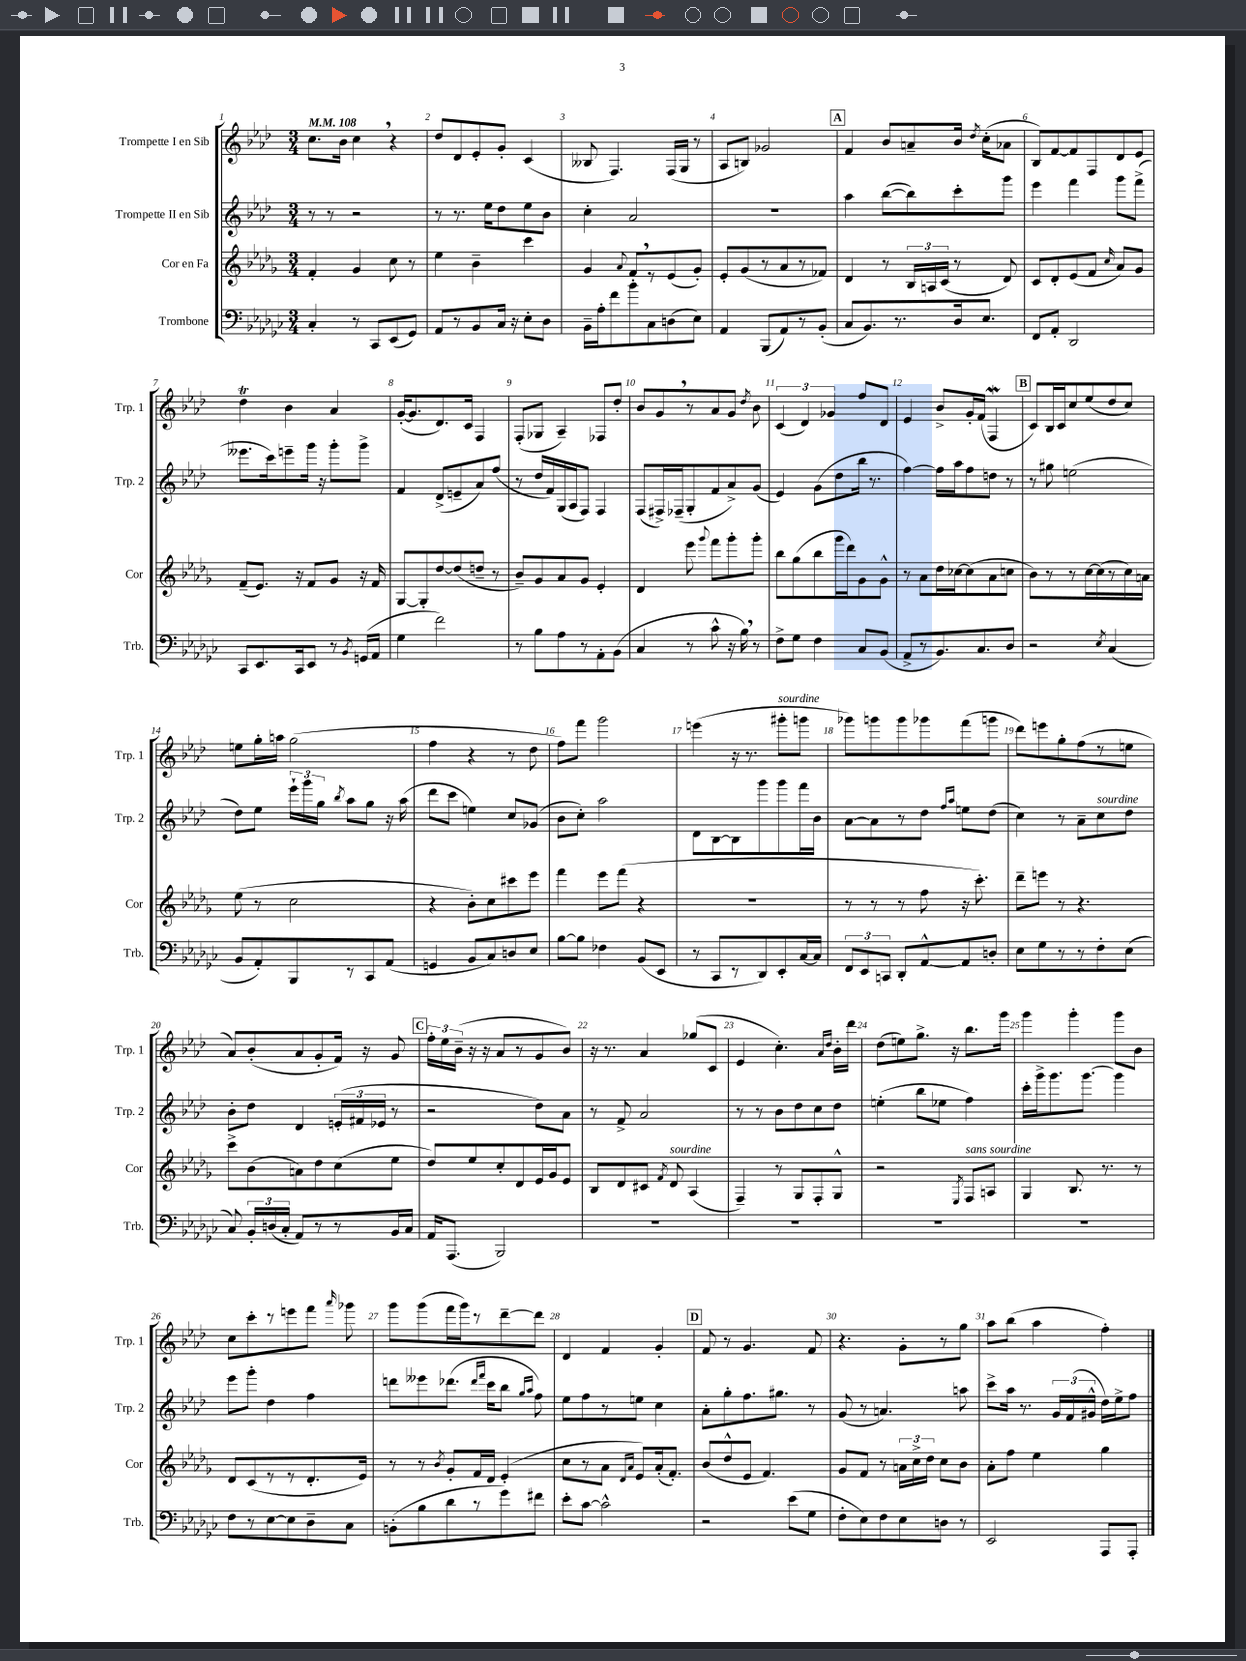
<<
\new StaffGroup <<
\new Staff = "s0" \with { instrumentName = "Trompette I en Sib" shortInstrumentName = "Trp. 1" } {
    \clef treble \key aes \major \numericTimeSignature \time 3/4 \tempo 4 = 108
    \autoBeamOff c''8.[ bes'16] c''4 \breathe r4 |
    des''8[ des'8 ees'8-. g'8]-. c'4( |
    beses8 f4.) f16[( g16] r8 |
    aes8[ b8]) ges'2 |
    \mark \markup { \box "A" } f'4 bes'8[ a'8-- bes'16] \acciaccatura { des''8 } c''16[-.( aes'8] |
    bes8[) f'8~ f'8 f8 des'8 ees'8] |
    des''4\trill bes'4 aes'4 |
    g'16[~-.( g'8. des'8.) c'16] f4 |
    f8[-.( ges8] aes4--) fes8[ des''8]-. |
    bes'8[ g'8 \breathe r8 aes'8 g'8] \acciaccatura { des''8 } bes'8 |
    \tuplet 3/2 { c'4( des'4) ges'4 } f''8[ des'8] |
    ees'4 bes'8[-> g'16-. f'16]( f4\mordent |
    \mark \markup { \box "B" } c'8[) bes16 c'16 c''8 ees''8( des''8 c''8]) |
    e''8[ g''16-. a''16] g''2( |
    f''4 r4 r8 des''8 |
    f''8[) f'''8] g'''2 |
    e'''4( r16 r8. gis'''8[-.^\markup { \italic "sourdine" } g'''8] |
    ges'''8[) g'''8 g'''8 ges'''8 f'''8( g'''8] |
    des'''8[) e'''8 g''8-. f''8( r8 e''8] |
    aes'8[) bes'8-.( aes'8 g'8-. f'16]) r16 g'8 |
    \mark \markup { \box "C" } \tuplet 3/2 { f''16[-. ees''16 bes'16]--( } r16 r16 aes'8[ r8 g'8 bes'8]) |
    r16 r8. aes'4 ges''8[( c'8] |
    ees'4 c''4.-.) \grace { aes'16[ des''16] } bes'16[-. des'''16] |
    des''8[( e''8) g''8.]-> r16 bes''8.[ g'''16] |
    g'''4 g'''4-. g'''8[ bes'8] |
    c''8[ c'''8-. r8 e'''8 f'''8] \grace { aes'''16 } ges'''8 |
    g'''8[ g'''8( f'''16 g'''16) r8 des'''8~-- des'''8] |
    des'4 f'4 g'4-. |
    \mark \markup { \box "D" } f'8 r8 g'4. f'8 |
    r4. g'8[-. r8 g''8] |
    aes''8[ bes''8]( aes''4 f''4-.) \bar "|." |
}
\new Staff = "s1" \with { instrumentName = "Trompette II en Sib" shortInstrumentName = "Trp. 2" } {
    \clef treble \key aes \major \numericTimeSignature \time 3/4
    \autoBeamOff r8 r8 r2 |
    r8 r8. ees''16[ des''8 ees''8 bes'8] |
    c''4-. aes'2 |
    R2. |
    \mark \markup { \box "A" } aes''4 bes''8[~( bes''8) c'''8-. g'''8] |
    ees'''4 f'''4 g'''8[ f'''8]->( |
    eeses'''8.[ c'''16) e'''8-- g'''16] r16 g'''8[-. g'''8]-> |
    f'4 des'8[->( e'8-- aes'8) f''8]( |
    r8 des''16[ f'16) g16( aes16 f8]) f4 |
    f8[( fis16->) fes16--( g8-. f'8 aes'8->) g'8]( |
    ees'4) g'8[( des''8 bes''16] r8. |
    f''4~) f''16[ aes''16 f''8 d''8] r8 |
    \mark \markup { \box "B" } r8 gis''8 e''2( |
    des''8[) ees''8] \tuplet 3/2 { ees'''16[-! g'''16 g''16] } \acciaccatura { bes''8 } aes''8[ g''8] r16 aes''16( |
    des'''8[ c'''8] e''4) c''8[ ges'8]( |
    bes'8[ c''8]-.) aes''2 |
    des'8[ bes8~ bes8 g'''8 g'''8 f'''16 bes'16] |
    aes'8[~ aes'8 r8 des''8] \grace { f''16[ aes''16] } e''8[ des''8]( |
    c''4) r8 aes'8[-- c''8^\markup { \italic "sourdine" } des''8] |
    bes'8[-. des''8] des'4 \tuplet 3/2 { e'16[-.( fis'16 ees'16] } r8 |
    \mark \markup { \box "C" } r2 des''8[) aes'8] |
    r8 f'8-> aes'2 |
    r8 r8 bes'8[ des''8 c''8 des''8] |
    e''4-.( bes''8[ ees''8] f''4) |
    c'''16[-. g'''16-> g'''8. g'''8.]~ g'''4 |
    ees'''8[ g'''8]-. des''4 f''4 |
    d'''8[ eeses'''8 des'''8.]( \grace { des'''16[ f'''16] } c'''16[ bes''8] \grace { g''16[ aes''16] } f''8) |
    ees''8[ f''8 r8 e''8] c''4 |
    \mark \markup { \box "D" } aes'8[-. g''8-. f''8. gis''8.] r8 |
    g'8( r8 a'4.) a''8 |
    c'''8[-> aes''16] r8. \tuplet 3/2 { g'16[ f'16( gis'16]-^ } des''16[) ees''16-> f''8] \bar "|." |
}
\new Staff = "s2" \with { instrumentName = "Cor en Fa" shortInstrumentName = "Cor" } {
    \clef treble \key des \major \numericTimeSignature \time 3/4
    \autoBeamOff f'4-. ges'4 c''8 r8 |
    ees''4 bes'4-- c'''4 |
    ges'4 \appoggiatura { aes'8 } f'8[ \breathe r8 ees'8( ges'8]-.) |
    ees'8[-. ges'8( r8 aes'8 r8 fes'8]) |
    \mark \markup { \box "A" } des'4 r8 \tuplet 3/2 { bes16[ a16 c'16]( } r8 des'8) |
    c'8[ des'8-. ees'8( f'8] \grace { c''16 } aes'8[) ges'8] |
    f'8[--( ees'8.]) r16 f'8[ ges'8] r16 f'16 |
    ges8[~ ges8-. des''8~ des''8( d''8]-- r8 |
    bes'8[--) ges'8 aes'8 ges'8] ees'4-. |
    des'4 ees'''8 \appoggiatura { ges'''8 } f'''8[ ges'''8-. ges'''8]-. |
    bes''8[ ges''8( bes''8 ges'''16 des'''16) ges'8 ges'8]-^ |
    r8 aes'8[ des''16 ces''16~ ces''8( aes'8 c''8] |
    \mark \markup { \box "B" } bes'8[) r8 r8 c''16~ c''16( r8 c''16) a'16] |
    ees''8( r8 c''2 |
    r4 bes'8[-.) c''8 cis'''8 ees'''8] |
    f'''4 ees'''8[ f'''8]( r4 |
    R2. |
    r8 r8 r8 f''8 r16 c'''8.-.) |
    des'''8[-- e'''8] r8 r4. |
    c'''8[-> bes'8( a'8) des''8 c''8( ees''8] |
    \mark \markup { \box "C" } des''8[) ees''8 c''8-. des'8 ees'16 ges'16 ees'8] |
    bes8[ des'8 cis'8] \acciaccatura { f'8 } des'8^\markup { \italic "sourdine" } aes4( |
    f4--) r8 ges8[ f8-. ges8]-^ |
    r2 \acciaccatura { ees8 } f8[^\markup { \italic "sans sourdine" } a8] |
    ges4 bes8. r8. r8 |
    des'8[ c'8( r8 r8 des'8.-. ees'16]) |
    r8 r8 \acciaccatura { bes'8 } ges'8[-. f'16 des'16] ees'4-.( |
    c''8[ r8 aes'8] \grace { des'16[ aes'16] } ees'8[) aes'16-.( f'8.]-.) |
    \mark \markup { \box "D" } bes'8[( des''8-^ ees'8] f'4.) |
    ges'8[ f'8] r8 \tuplet 3/2 { a'16[ c''16-> des''16] } c''8[ bes'8] |
    aes'8[-. f''8] ees''4 ges''4 \bar "|." |
}
\new Staff = "s3" \with { instrumentName = "Trombone" shortInstrumentName = "Trb." } {
    \clef bass \key ges \major \numericTimeSignature \time 3/4
    \autoBeamOff ces4-. r8 ces,8[ ees,8( ges,8]) |
    aes,8[ r8 bes,8 ces16] r16 ees8[-. des8] |
    bes,16[-- aes16-. f'8 bes'8-. ces8 d8( ees8]) |
    aes,4 bes,,8[( aes,8) r8 bes,8]-.( |
    \mark \markup { \box "A" } ces8[ bes,8.) r8. des16 ees8.] |
    f,8[ aes,8]-. des,2 |
    ces,8[ ees,8. ces,16 ees,8] r8 \acciaccatura { bes,8 } g,16[( aes,16] |
    ges4 f'2) |
    r8 bes8[ aes8 r8 aes,8-. bes,8]( |
    ces4 r8 ces'8-^ r16 bes16) \breathe r8 |
    f8[-> ges8] f4 ces8[ bes,8]( |
    aes,8[-> r8 bes,8.) ces8. des8] |
    \mark \markup { \box "B" } r2 \acciaccatura { ees8 } ces4( |
    bes,8[ aes,8-.) bes,,8 r8 ces,8 aes,8]( |
    g,4 bes,8[ ces8) d8 ees8] |
    bes8[~ bes8] fes4 bes,8[( ees,8] |
    r8 ces,8[ r8 des,8) ees,8-. ces16~ ces16] |
    \tuplet 3/2 { f,8[ ees,8 c,8] } des,8[-. aes,8~-^ aes,8 d8]-. |
    ees8[ ges8 r8 r8 f8-. ees8]( |
    ces8) \tuplet 3/2 { bes,16[-. d16( ces16]-. } aes,8[) r8 r8 bes,16 ces16] |
    \mark \markup { \box "C" } aes,16[ aes,,8.]( bes,,2) |
    R2. |
    R2. |
    R2. |
    R2. |
    f8[ r8 ees8~ ees8 des8-- ces8] |
    b,8[-.( bes8 des'8 r8 ges'8) fis'8] |
    ees'8[-. ces'8]~ ces'2-^ |
    \mark \markup { \box "D" } r2 ees'8[( ges8] |
    f8[-. ees8) f8 ees8 d8] r8 |
    ees,2 aes,,8[ aes,,8]-. \bar "|." |
}
>>
>>
\layout { \context { \Score \override BarNumber.break-visibility = ##(#f #t #t) barNumberVisibility = #all-bar-numbers-visible } }
